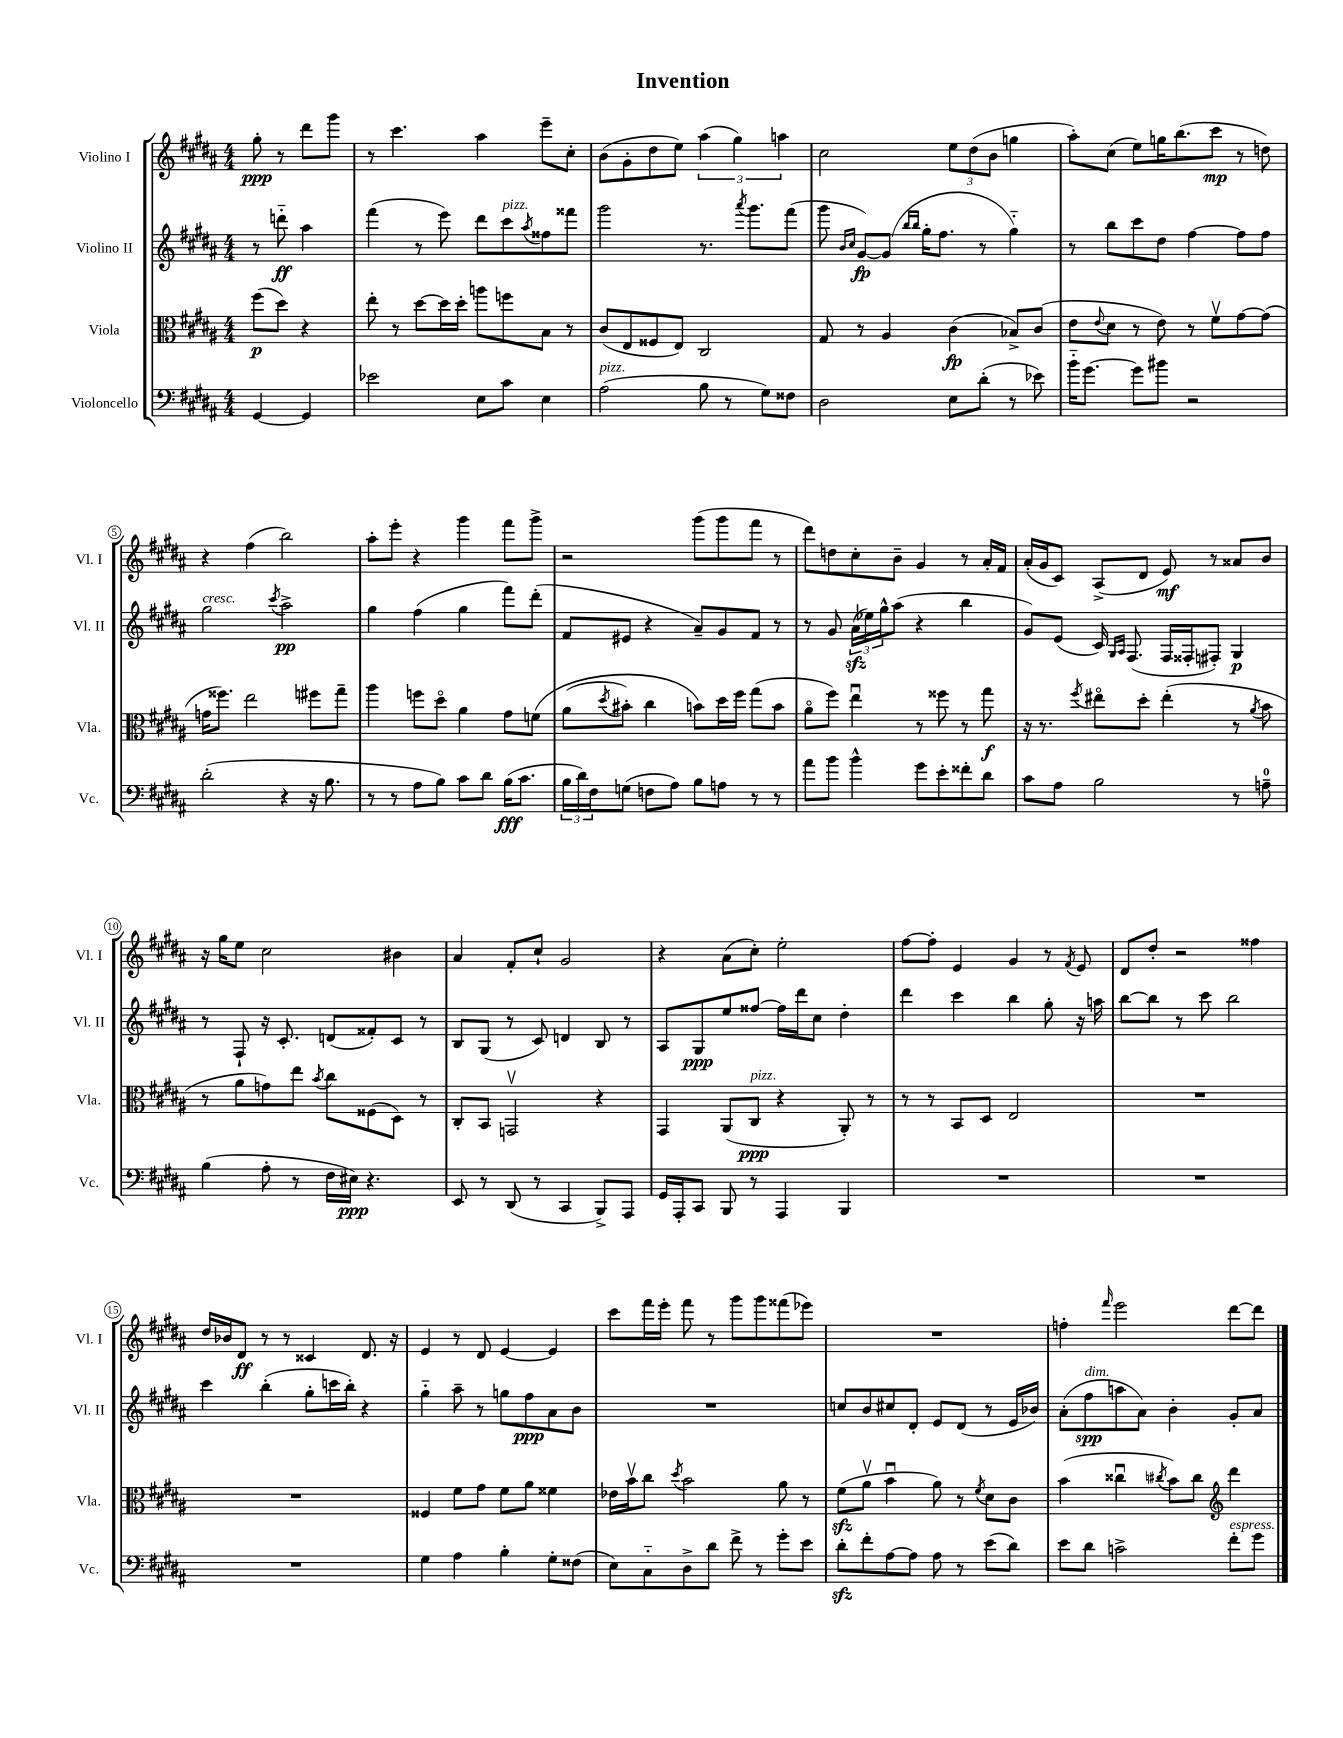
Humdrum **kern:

**kern	**kern	**kern	**kern
*staff4	*staff3	*staff2	*staff1
*clefF4	*clefC3	*clefG2	*clefG2
*k[f#c#g#d#a#]	*k[f#c#g#d#a#]	*k[f#c#g#d#a#]	*k[f#c#g#d#a#]
*M4/4	*M4/4	*M4/4	*M4/4
[4GG#/	(8ff#\L	8r	8gg#'\
.	8dd#\J)	8ddd'~\	8r
4GG#/]	4r	4aa#\	8ddd#\L
.	.	.	8ggg#\J
=	=	=	=
2e-\	8ee'\	(4fff#\	8r
.	8r	.	4.ccc#\
.	[8dd#\L	8r	.
.	16dd#\]L	8eee\)	.
.	16dd#'\JJ	.	.
8E\L	8aa\L	8ddd#\L	4aa#\
8c#\J	8ff\	8ccc#\	.
.	.	8qaa#/	.
4E\	8B\J	8ff##\	8eee~\L
.	8r	8fff##\J	8cc#'\J
=	=	=	=
(2A#\	(8c#/L	2ggg#\	(8b\L
.	8E/	.	8g#'\
.	8F##/	.	8dd#\
.	8E/J)	.	8ee\J)
8B\	2C#/	8.r	(6aa#\
8r	.	.	.
.	.	.	6gg#\)
.	.	8qaaa#/	.
.	.	8.ggg#\L	.
8G#\L)	.	.	.
.	.	.	6aa\
8F##\J	.	(8fff#\J	.
=	=	=	=
2D#\	8G#/	8ggg#\	2cc#\
.	.	16qqb/LL	.
.	.	16qqcc#/JJ	.
.	8r	[8g#/L)	.
.	4A#/	(8g#/]J	.
.	.	16qqbb/LL	.
.	.	16qqbb/JJ	.
.	.	16gg#'\LK	.
.	.	8.ff#\J	.
8E\L	(4c#\	.	12ee\L
.	.	.	(12dd#\
(8d#'\J	.	8r	.
.	.	.	12b\J
8r	8B-^/L)	4gg#'~\)	4gg\
8e-\)	(8c#/J	.	.
=	=	=	=
16b'~\LK	8e\L	8r	8aa#'\L)
[8.g#\J	.	.	.
.	8qqe/	.	.
.	8d#\J	8bb\L	(8cc#\J
8g#\]L	8r	8ccc#\	8ee\L)
8b#\J	8e\)	8dd#\J	16gg\K
.	.	.	(8.bb\
2r	8r	[4ff#\	.
.	8f#v\L	.	8ccc#\J
.	[8g#\	8ff#\]L	8r
.	(8g#\]J	8ff#\J	8dd\)
=	=	=	=
(2d#'\	16g\LK	2gg#\	4r
.	8.ff##\J)	.	.
.	2ee\	.	(4ff#\
.	.	8qccc#/	.
4r	.	2aa#^\	2bb\)
16r	8ff#\L	.	.
8.B\	.	.	.
.	8gg#~\J	.	.
=	=	=	=
8r	4aa#\	4gg#\	8aa#'\L
8r	.	.	8eee'\J
8A#\L	8ff\L	(4ff#\	4r
8B\J)	8dd#o\J	.	.
8c#\L	4a#\	4gg#\	4ggg#\
8d#\J	.	.	.
(16B\LK	8g#\L	8fff#\L)	8fff#\L
8.c#\J	.	.	.
.	&(8f\J	(8ddd#'\J	8ggg#^\J
=	=	=	=
24B\LL	(8a#\L	8f#/L	2r
24d#\)	.	.	.
24F#\J	.	.	.
.	8qdd#/	.	.
(8G\J	8b#'\J)	8e#/J	.
8F\L	4cc#\	4r	.
8A#\J)	.	.	.
8B\L	8b\L&)	8a#~/L)	(8ggg#\L
8A\J	16dd#\L	8g#/	8ggg#\
.	16ff#\JJ	.	.
8r	(8gg#\L	8f#/J	8fff#\J
8r	8b\J	8r	8r
=	=	=	=
8a#\L	8a#o\L	8r	8ddd#\L)
8b\J	8ff#\J)	8g#/	8dd\
4b^^\	4eeu\	(24a#\LL	8cc#'\
.	.	24ee-\)	.
.	.	24gg#^^\J	.
.	.	(8aa#\J	8b~\J
8g#\L	8r	4r	4g#/
8e'\	8ff##\	.	.
8f##'\	8r	4bb\	8r
8d#\J	8gg#\	.	16a#'/LL
.	.	.	16f#/JJ
=	=	=	=
8c#\L	16r	8g#/L)	(16a#'/LL
.	8.r	.	16g#/J
8A#\J	.	(8e/J	8c#/J)
.	8qff#/	.	.
2B\	8ee#o\L	16c#/)	(8A#^/L
.	.	16qqG#/LL	.
.	.	16qqA#/JJ	.
.	.	(8.F#/	.
.	8dd#'\J	.	8d#/J
.	(4ee#'\	16F#/LL	8e/)
.	.	16F##'/J	.
.	.	8F#'/J)	8r
8r	8r	4G#/	8a##/L
.	8qa#/	.	.
8A~\	8b\	.	8b/J
=	=	=	=
(4B\	8r	8r	16r
.	.	.	16gg#\LK
.	8a#\L	8F#`/	8ee\J
8A#'\	8g\)	16r	2cc#\
.	.	8.c#'/	.
8r	8ee\J	.	.
.	8qb/	.	.
16F#\LL	8cc#\L	(8d/L	.
16E#\JJ)	.	.	.
4.r	(8F##\	8f##'/)	.
.	8D#\J)	8c#/J	4b#\
.	8r	8r	.
=	=	=	=
8EE/	8C#'/L	8B/L	4a#/
8r	8BB/J	(8G#/J	.
(8DD#/	2GGv/	8r	8f#'/L
8r	.	8c#/)	8cc#`/J
4CC#/	.	4d/	2g#/
8BBB^/L)	4r	8B/	.
8AAA#/J	.	8r	.
=	=	=	=
16GG#/LL	4GG#/	8A#/L	4r
16AAA#'/J	.	.	.
8CC#/J	.	8G#/	.
8BBB/	(8AA#/L	8ee/	(8a#\L
8r	8C#/J	[8ff##/J	8cc#'\J)
4AAA#/	4r	16ff##\]LL	2ee'\
.	.	16ddd#\J	.
.	.	8cc#\J	.
4BBB/	8AA#'/)	4dd#'\	.
.	8r	.	.
=	=	=	=
1r	8r	4ddd#\	[8ff#\L
.	8r	.	8ff#'\]J
.	8BB/L	4ccc#\	4e/
.	8D#/J	.	.
.	2E/	4bb\	4g#/
.	.	8gg#'\	8r
.	.	.	8qf#/
.	.	16r	8e/
.	.	16aa\	.
=	=	=	=
1r	1r	[8bb\L	8d#/L
.	.	8bb\]J	8dd#'/J
.	.	8r	2r
.	.	8ccc#\	.
.	.	2bb\	.
.	.	.	4ff##\
=	=	=	=
1r	1r	4ccc#\	16dd#/LL
.	.	.	16b-/J
.	.	.	8d#/J
.	.	(4bb'\	8r
.	.	.	8r
.	.	8gg#'\L	4c##/
.	.	16ccc\L	.
.	.	16bb'\JJ)	.
.	.	4r	8.d#/
.	.	.	16r
=	=	=	=
4G#\	4F##/	4gg#'~\	4e/
4A#\	8f#\L	8aa#~\	8r
.	8g#\J	8r	8d#/
4B'\	8f#\L	8gg\L	[4e/
.	8a#\J	8ff#\	.
8G#'\L	4f##\	8a#\	4e/]
(8F##\J	.	8b\J	.
=	=	=	=
8E\L)	16e-\LL	1r	8ccc#\L
.	16bv\J	.	.
8C#'~\	8cc#\J	.	16fff#\L
.	.	.	16eee'\JJ
.	8qdd#/	.	.
8D#^\	2b\	.	8fff#\
8d#\J	.	.	8r
8f#^\	.	.	8ggg#\L
8r	.	.	8ggg#\
8g#'\L	8a#\	.	(8fff##\
8e\J	8r	.	8eee-\J)
=	=	=	=
8d#'\L	(8f#\L	8cc/L	1r
8f#'\	8a#v\J	8b/	.
[8A#\	4bu\	8cc#/	.
8A#\]J	.	8d#'/J	.
8A#\	8a#\)	8e/L	.
8r	8r	(8d#/J	.
.	8qf#/	.	.
(8e\L	8d#\L	8r	.
8d#\J)	8c#\J	16e/LL	.
.	.	16b-/JJ)	.
=	=	=	=
8e\L	(4b\	(8a#'\L	4ff'\
8d#\J	.	8ff#\	.
.	.	.	16qqfff#/
2c^\	4cc##u\	8aa\	2eee\
.	.	8a#\J)	.
.	8qcc#/	.	.
.	8b\L)	4b'\	.
.	8cc#\J	.	.
*	*clefG2	*	*
8f#'\L	4ddd#\	8g#'/L	[8ddd#\L
8g#\J	.	8a#/J	8ddd#\]J
==	==	==	==
*-	*-	*-	*-
